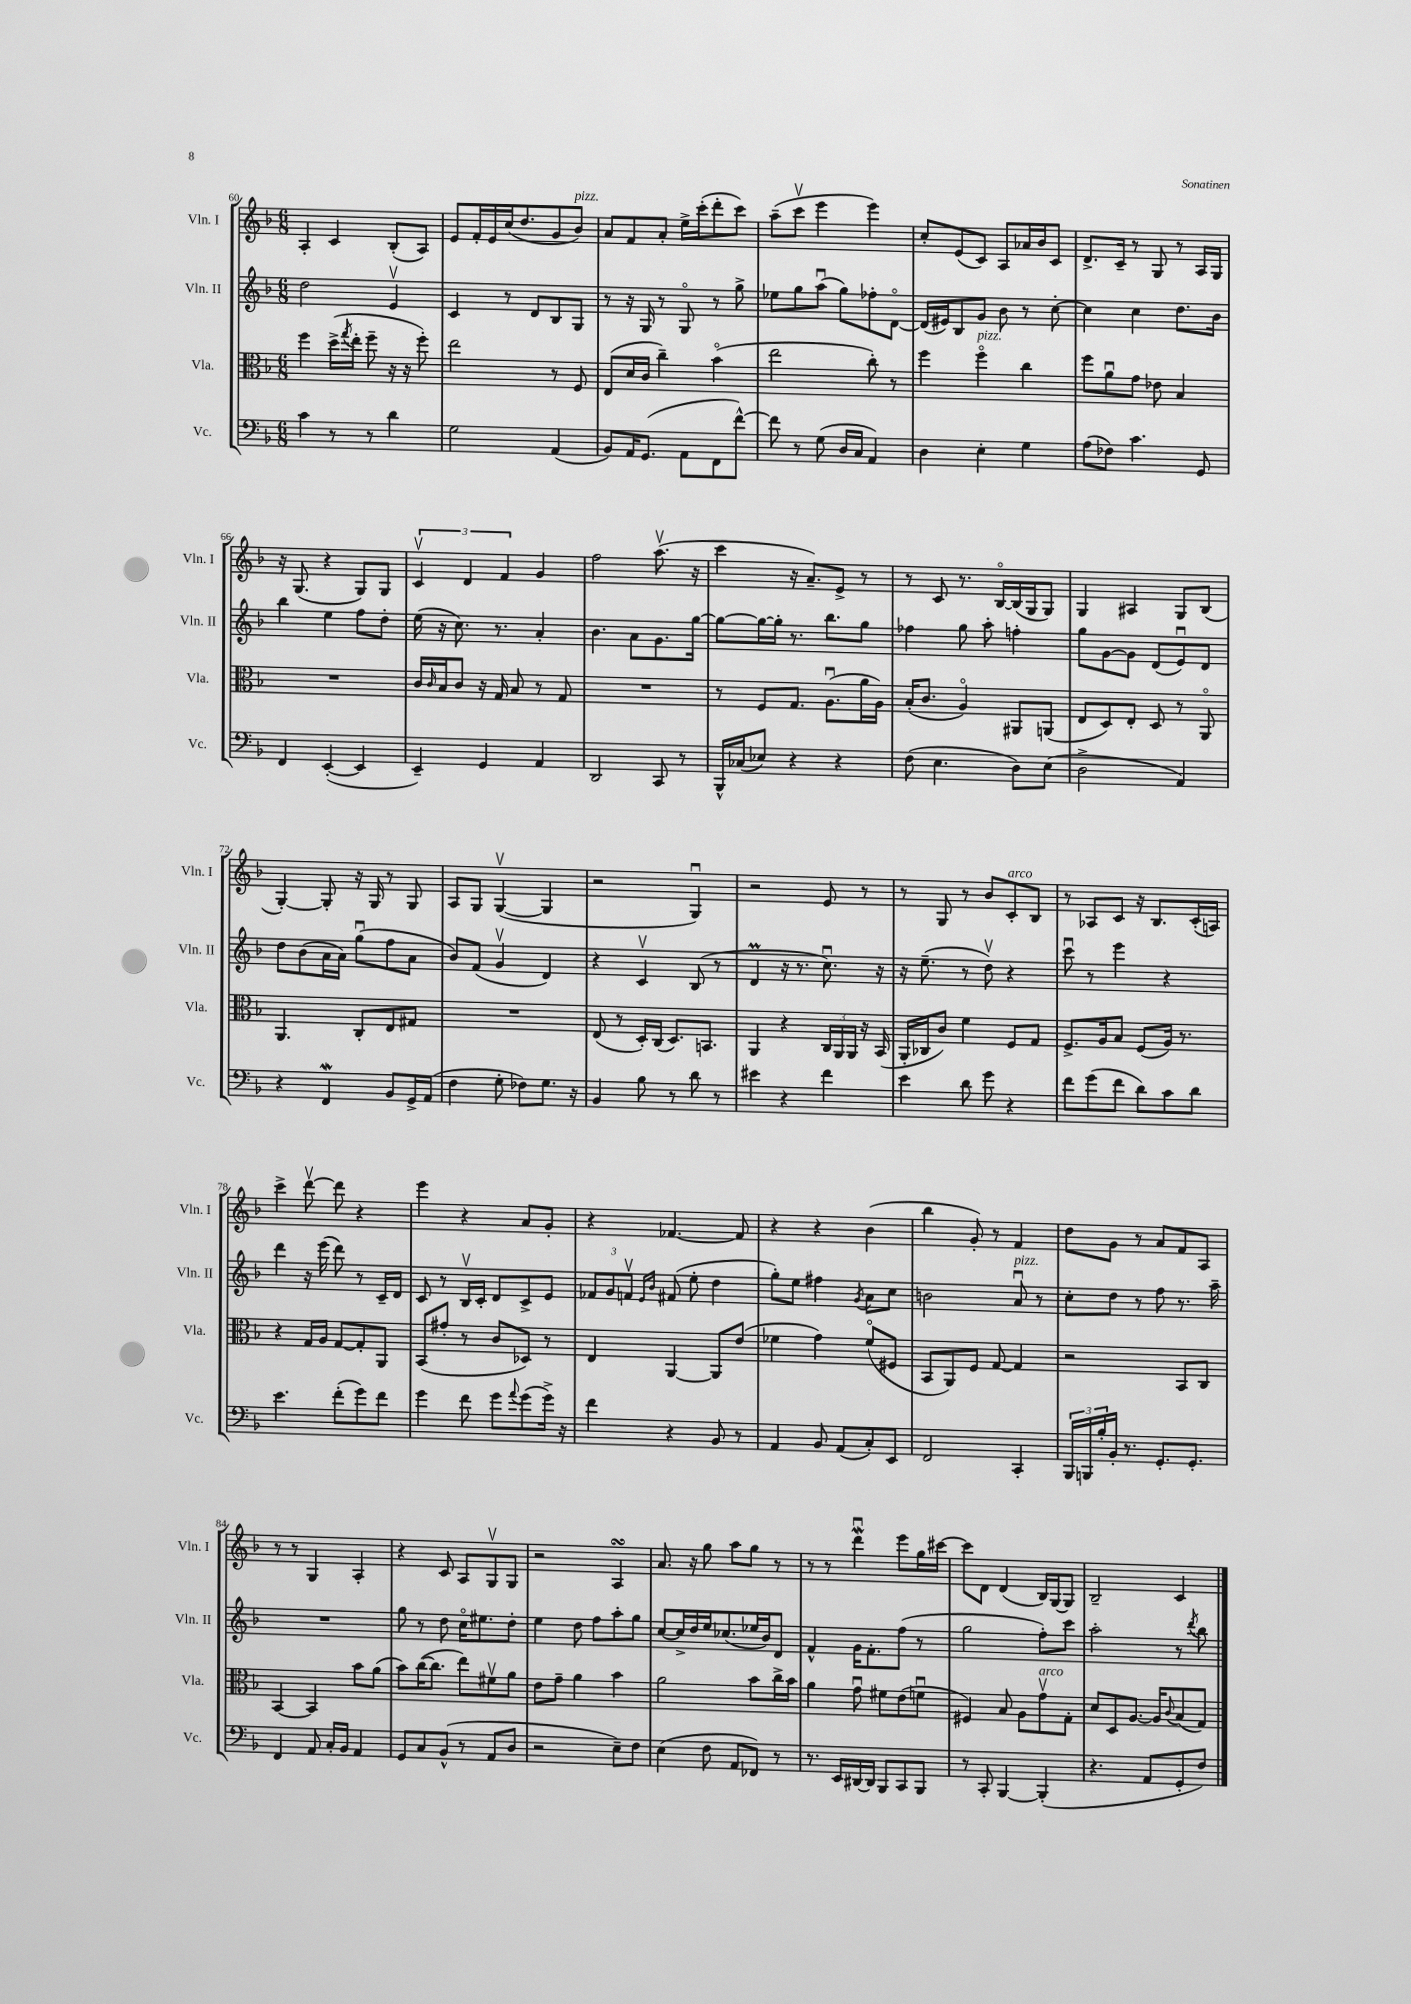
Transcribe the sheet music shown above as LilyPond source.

<<
\new StaffGroup <<
\new Staff = "s0" \with { instrumentName = "Vln. I" shortInstrumentName = "Vln. I" } {
    \clef treble \key f \major \numericTimeSignature \time 6/8
    a4-. c'4 bes8-.( a8) |
    e'8 f'16-. e'16 c''16( d''8. g'8 bes'8^\markup { \italic "pizz." }) |
    a'8 f'8 a'8-. e''16-> c'''16-.( d'''8-. c'''8) |
    a''8--( c'''8\upbow e'''4 e'''4) |
    c''8-. e'8( c'8) a8 aes'16 bes'16 c'8 |
    d'8.-> c'16-- r8 g8 r8 a16 g16 |
    r16 g8.( r4 g8) g8 |
    \tuplet 3/2 { c'4\upbow d'4 f'4 } g'4 |
    f''2 a''8.\upbow( r16 |
    c'''4 r16 a'8.--) e'8-> r8 |
    r8 c'8 r8. bes16~\flageolet bes16( g16 g8) |
    g4 ais4 g8 bes8( |
    g4~-.) g8-. r16 g16 r8 g8 |
    a8 g8 g4~\upbow( g4 |
    r2 g4\downbow) |
    r2 e'8 r8 |
    r8 g8 r8 bes'8 c'8-.^\markup { \italic "arco" } bes8 |
    r8 aes8 c'8 r16 bes8. c'16-.( a16) |
    c'''4-> d'''8~\upbow d'''8 r4 |
    e'''4 r4 a'8 g'8-. |
    r4 fes'4.~ fes'8 |
    r4 r4 bes'4( |
    bes''4 g'8-.) r8 f'4 |
    d''8 g'8 r8 a'8 f'8 a8 |
    r8 r8 g4 a4-. |
    r4 c'8 a8 g8\upbow g8 |
    r2 a4\turn |
    a'8. r16 g''8 a''8 g''8 r8 |
    r8 r8 d'''4\downbow\mordent e'''8 g''16 cis'''16~ |
    cis'''8 d'8 d'4( bes16) g16~ g8 |
    bes2-- c'4 \bar "|." |
}
\new Staff = "s1" \with { instrumentName = "Vln. II" shortInstrumentName = "Vln. II" } {
    \clef treble \key f \major \numericTimeSignature \time 6/8
    d''2 e'4\upbow |
    c'4 r8 d'8 bes8 g8 |
    r8 r16 g16 r8 g8\flageolet r8 g''8-> |
    ees''8 g''8 a''8\downbow( g''8) fes''8-. d'8~\flageolet |
    d'16( eis'16) bes8 g'8 bes'8 r8 c''8~-. |
    c''4 c''4 d''8. bes'16 |
    bes''4 e''4 f''8 d''8-. |
    e''16( r16 c''8.) r8. a'4-. |
    bes'4. a'8 g'8. g''16~ |
    g''8~ g''16~ g''16-. r8. bes''8. g''8 |
    fes''4 g''8 a''8-. f''4-. |
    g''8 g'8~ g'8 d'8( e'8\downbow) d'8 |
    d''8 bes'8( a'16 a'16) g''8\downbow( f''8 a'8 |
    bes'8) f'8( g'4\upbow d'4) |
    r4 c'4\upbow bes8( r8 |
    d'4\prall r16 r8. c''8.\downbow) r16 |
    r16 e''8.--( r8 d''8\upbow) r4 |
    c'''8\downbow r8 e'''4 r4 |
    d'''4 r16 e'''16( d'''8) r8 c'16-- d'16 |
    c'8 r8 bes16\upbow c'16-. d'8 c'8-> e'8 |
    \tuplet 3/2 { fes'8 g'8 f'8\upbow } \grace { e'16 bes'16 } fis'8( e''8-. d''4 |
    g''8-.) e''8 fis''4 \acciaccatura { g'8 } a'8 c''8 |
    b'2 a'8\downbow^\markup { \italic "pizz." } r8 |
    c''8-. d''8 r8 f''8 r8. a''16-- |
    R2. |
    g''8 r8 d''8 c''16\flageolet eis''8. d''8-. |
    e''4 d''8 f''8 a''8-. g''8 |
    c''8~ c''16-> d''16 e''16 ces''8.( ees''16 bes'16) d'8 |
    f'4-^ g'16 f'8.-. f''8( r8 |
    g''2 f''8-.) c'''8 |
    a''2-. r8 \acciaccatura { d'''8 } bes''8 \bar "|." |
}
\new Staff = "s2" \with { instrumentName = "Vla." shortInstrumentName = "Vla." } {
    \clef alto \key f \major \numericTimeSignature \time 6/8
    f''4 d''16->( \acciaccatura { g''8 } e''16-. f''8-- r16 r16 f''8-.) |
    e''2 r8 f8 |
    e8( d'16 c'16 c''4--) bes'4\flageolet( |
    e''2 c''8-.) r8 |
    f''4 f''4\flageolet^\markup { \italic "pizz." } c''4 |
    f''8 a'8\downbow g'8 ees'8 bes4 |
    R2. |
    c'16 \grace { c'16 } bes16 c'8 r16 g16 bes8 r8 g8 |
    R2. |
    r8 f8 g8. a8.\downbow( a'16 a16) |
    bes16-.( c'8. a4\flageolet) ais,8 a,8( |
    e8 d8) e8-. d8 r8 a,8\flageolet |
    a,4. c8-. e8 gis8 |
    R2. |
    e8( r8 d16-.) c16( d8.) b,8. |
    a,4 r4 \tuplet 3/2 { c16 a,16 a,16 } r16 bes,16( |
    a,16-. ces16 c'8) f'4 f8 g8 |
    f8.-> a16 bes8 f8( a16) r8. |
    r4 g16 a16 g8~ g8-. a,8 |
    bes,8( gis'8-. r8 c'8 des8) r8 |
    e4 a,4~ a,8 e'8( |
    fes'4 g'4) fes'8\flageolet( fis8 |
    bes,8 a,8) f8 g8~ g4 |
    r2 bes,8 c8 |
    bes,4~ bes,4 bes'8 a'8( |
    bes'8) c''16~( c''8. e''8) fis'8\upbow a'8 |
    e'8 g'8-- a'4 bes'4 |
    a'2 bes'8 c''16-> bes'16 |
    a'4 g'8\downbow fis'8 e'8( f'8\downbow |
    fis4) bes8 a8 g'8\upbow^\markup { \italic "arco" } g8-. |
    d'8 d8 a8.~ a16 \appoggiatura { c'8 } bes8( g8) \bar "|." |
}
\new Staff = "s3" \with { instrumentName = "Vc." shortInstrumentName = "Vc." } {
    \clef bass \key f \major \numericTimeSignature \time 6/8
    c'4 r8 r8 d'4 |
    g2 a,4( |
    bes,8) a,16 g,8.( a,8 f,8 f'8~-^) |
    f'8 r8 g8( d16 c16 a,4) |
    d4 e4-. g4 |
    a8( fes8) c'4. g,8 |
    f,4 e,4~-.( e,4 |
    e,4--) g,4 a,4 |
    d,2 c,8 r8 |
    bes,,16-^ ces16( ees8) r4 r4 |
    f8( e4. d8) e8( |
    d2-> a,4) |
    r4 f,4\mordent bes,8 g,16-> a,16( |
    f4 g8-. fes8) g8. r16 |
    bes,4 bes8 r8 d'8 r8 |
    eis'4 r4 f'4 |
    e'4 d'8 g'8 r4 |
    f'8 g'8( f'8 d'8) c'8 d'8 |
    e'4. f'8-.( g'8) f'8 |
    g'4 f'8 g'8 \appoggiatura { a'8 } g'8( g'16->) r16 |
    f'4 r4 bes,8 r8 |
    a,4 bes,8 a,8( c8-.) e,8 |
    f,2 c,4-. |
    \tuplet 3/2 { bes,,16 b,,16 bes16-. } bes,16-. r8. g,8.-. g,8.-. |
    f,4 a,8 c16-. bes,16 a,4 |
    g,8 c8 bes,8-^( r8 a,8 d8 |
    r2 e8--) f8 |
    e4( f8 a,8 fes,8) r8 |
    r8. e,16 dis,16~ dis,16 bes,,8 c,8 bes,,8 |
    r8 c,8-. bes,,4~ bes,,4-.( |
    r4. a,8 g,8-. f8) \bar "|." |
}
>>
>>
\layout { \context { \Score currentBarNumber = #60 } }
